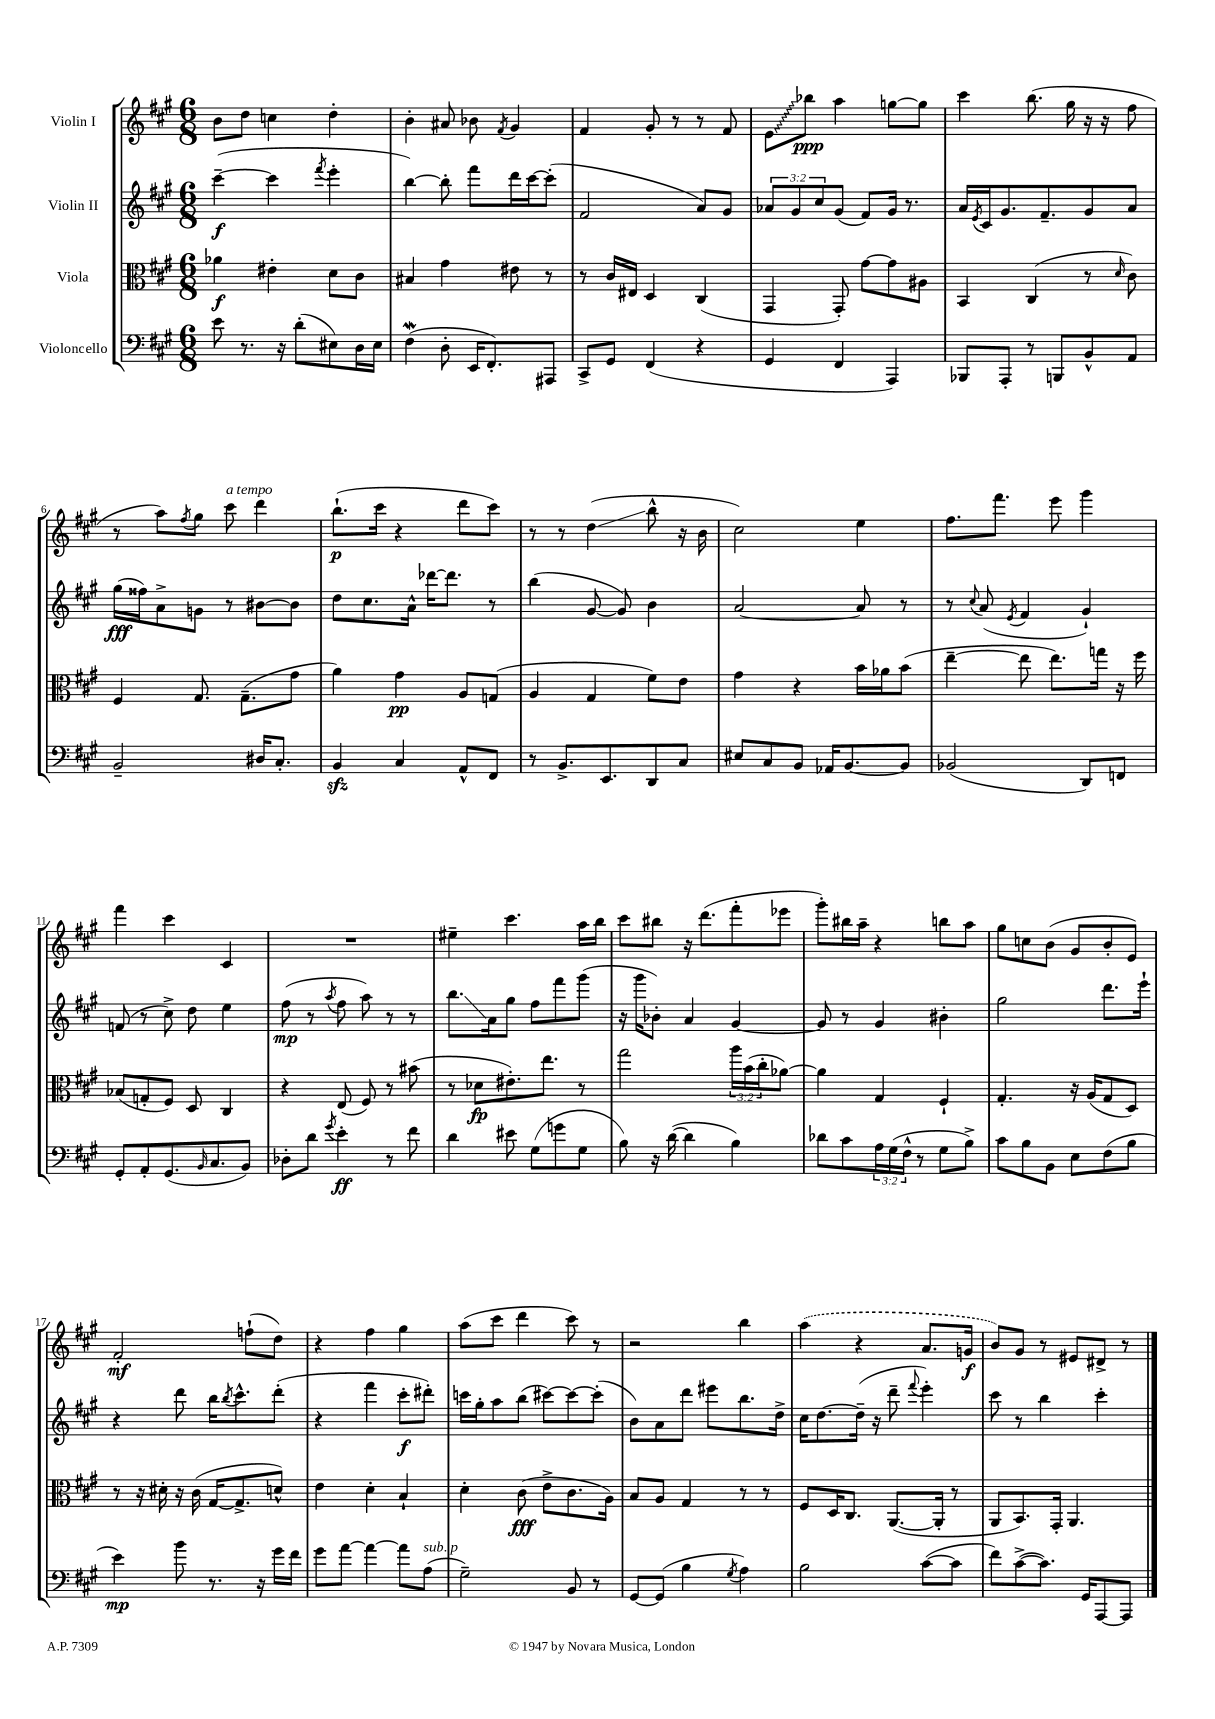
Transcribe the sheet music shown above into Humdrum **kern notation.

**kern	**kern	**kern	**kern
*staff4	*staff3	*staff2	*staff1
*clefF4	*clefC3	*clefG2	*clefG2
*k[f#c#g#]	*k[f#c#g#]	*k[f#c#g#]	*k[f#c#g#]
*M6/8	*M6/8	*M6/8	*M6/8
8e\	4a-\	([4ccc#~\	8b\L
8.r	.	.	8dd\J
.	4e#'\	4ccc#\]	4cc\
16r	.	.	.
(8d'\L	.	.	.
.	.	8qfff#/	.
8E#\)	8d\L	4eee'\	4dd'\
16D\L	8c#\J	.	.
16E#\JJ	.	.	.
=	=	=	=
(4F#\	4B#/	[4bb\)	4b'\
8D'\	4g#\	8bb'\]	8a#/
16EE/LK	.	8fff#\L	8b-\
8.FF#'/)	.	.	.
.	.	.	8qf#/
.	8e#\	16ddd\L	4g#/
.	.	[16ccc#\J	.
8AAA#/J	8r	(8ccc#'\]J	.
=	=	=	=
8CC#^/L	8r	2f#/	4f#/
8GG#/J	16c#/LL	.	.
.	16E#/JJ	.	.
(4FF#/	4D/	.	8g#'/
.	.	.	8r
4r	(4C#/	8a/L)	8r
.	.	8g#/J	8f#/
=	=	=	=
4GG#/	4GG#/	12a-/L	8e\L
.	.	12g#/	.
.	.	.	8bb-\J
.	.	12cc#/	.
4FF#/	8GG#'/)	(8g#/J	4aa\
.	[8g#\L	8f#/L)	.
4AAA/)	8g#\]	16g#/Jk	[8gg\L
.	.	8.r	.
.	8A#\J	.	8gg\]J
=	=	=	=
8BBB-/L	4BB/	16a/LL	4ccc#\
.	.	8qe/	.
.	.	16c#/J	.
8AAA'/J	.	8.g#/	.
8r	(4C#/	.	(8.bb\
.	.	8.f#~/	.
8BBB/L	.	.	.
.	.	.	16gg#\
8BB^^/	8r	8g#/	16r
.	.	.	16r
.	16qqd/	.	.
8AA/J	8c#\)	8a/J	8ff#\
=	=	=	=
2BB~/	4F#/	(16gg#\LL	8r
.	.	16ff##\J)	.
.	.	8a^\	8aa\L)
.	.	.	8qff#/
.	8.G#/	8g\J	8gg#\J
.	.	8r	8ccc#\
.	(8.G#~\L	.	.
16D#/LK	.	[8b#\L	4ddd\
8.C#'/J	.	.	.
.	8g#\J	8b#\]J	.
=	=	=	=
4BB/	4a\)	8dd\L	(8.bb`\L
.	.	8.cc#\	.
.	.	.	16ccc#\Jk
4C#/	4g#\	.	4r
.	.	16a^^\Jk	.
.	.	[16ddd-\LK	.
.	.	8.ddd-\]J	.
8AA^^/L	8A/L	.	8ddd\L
8FF#/J	(8G/J	8r	8ccc#\J)
=	=	=	=
8r	4A/	(4bb\	8r
8.BB^/L	.	.	8r
.	4G#/	[8g#/	(4dd\
8.EE/	.	.	.
.	.	8g#/])	.
8DD/	8f#\L)	4b\	8bb^^\
8C#/J	8e\J	.	16r
.	.	.	16b\
=	=	=	=
8E#/L	4g#\	[2a/	2cc#\)
8C#/	.	.	.
8BB/J	4r	.	.
16AA-/LK	.	.	.
[8.BB/	.	.	.
.	16b\LL	8a/]	4ee\
.	16a-\J	.	.
8BB/]J	(8b\J	8r	.
=	=	=	=
(2BB-/	[4ee~\	8r	8.ff#\L
.	.	8qqcc#/	.
.	.	(8a/	.
.	.	.	8.fff#\J
.	.	8qe/	.
.	8ee\]	4f#/	.
.	8.ee\L)	.	8eee\
8DD/L)	.	4g#`/)	4ggg#\
.	16gg\Jk	.	.
8FF/J	16r	.	.
.	16ff#\	.	.
=	=	=	=
8GG#'/L	(8B-/L	(8f/	4fff#\
8AA'/	8G'/	8r	.
(8.GG#/	8F#/J)	8cc#^\)	4ccc#\
.	8D/	8dd\	.
16qqBB/	.	.	.
8.C#/	.	.	.
.	4C#/	4ee\	4c#/
8BB/J)	.	.	.
=	=	=	=
8D-'\L	4r	(8ff#\	2.r
8d\J	.	8r	.
8qg#/	.	8qaa/	.
4e'\	(8E/	8ff#\	.
.	8F#/)	8aa\)	.
8r	8r	8r	.
8f#\	(8b#\	8r	.
=	=	=	=
4d\	8r	8.bb\L	4ee#~\
.	8d-\L	.	.
.	.	16a\k	.
8e#\	8.e#'\)	8gg#\J	4.ccc#\
(8G#\L	.	8ff#\L	.
.	8.ee\J	.	.
8g\	.	8fff#\	.
8G#\J	8r	(8ggg#\J	16aa\LL
.	.	.	16bb\JJ
=	=	=	=
8B\)	2gg#\	16r	8ccc#\L
.	.	16ggg#\LK	.
16r	.	8b-'\J)	8bb#\J
([16d\	.	.	.
4d\]	.	4a/	16r
.	.	.	(8.ddd\L
4B\)	24aa\LL	[4g#/	8fff#'\
.	(24b\	.	.
.	24cc#'\J	.	.
.	[8a-\J)	.	8eee-\J
=	=	=	=
8d-\L	4a-\]	8g#/]	8ggg#'\L)
8c#\	.	8r	16bb#\L
.	.	.	16aa~\JJ
24A\L	4G#/	4g#/	4r
(24G#\	.	.	.
24F#^^\JJ	.	.	.
8r	.	.	.
8G#\L	4F#`/	4b#'\	8bb\L
8B^\J)	.	.	8aa\J
=	=	=	=
8c#\L	4.G#'/	2gg#\	8gg#\L
8B\	.	.	8cc\
8BB\J	.	.	(8b\J
8E\L	16r	.	8g#/L
.	(16A/LK	.	.
(8F#\	8G#/	8.ddd\L	8b'/
8B\J	8D/J)	.	8e/J)
.	.	16eee`\Jk	.
=	=	=	=
4e\)	8r	4r	2f#'/
.	16r	.	.
.	16d#'\	.	.
8b\	16r	8ddd\	.
.	(16c#\	.	.
8.r	[16G#/LK	16bb\LK	.
.	.	8qbb/	.
.	8.G#^/]	8.ccc#^^\	.
.	.	.	(8ff`\L
16r	.	.	.
16g#\LL	8d^^/J)	(8ddd'\J	8dd\J)
16f#\JJ	.	.	.
=	=	=	=
8g#\L	4e\	4r	4r
[8a\J	.	.	.
4a\_	4d'\	4fff#\	4ff#\
8a\]L	4B`/	8ccc#'\L	4gg#\
(8A\J	.	8ddd#'\J)	.
=	=	=	=
2G#~\)	4d'\	16ccc\LL	(8aa\L
.	.	16gg#'\J	.
.	.	8aa\	8ccc#\J
.	(8c#\	(8bb\J	4ddd\
.	8e^\L	[8ccc#\L)	.
8BB/	8.c#\	8ccc#\_	8ccc#\)
8r	.	(8ccc#'\]J	8r
.	16A\Jk)	.	.
=	=	=	=
[8GG#/L	8B/L	8b\L)	2r
(8GG#/]J	8A/J	8a\	.
4B\	4G#/	8ddd\J	.
.	.	8eee#\L	.
8qG#/	.	.	.
4A\)	8r	8.bb\	4bb\
.	8r	.	.
.	.	16dd^\Jk	.
=	=	=	=
2B\	8F#/L	16cc#\LK	(4aa\
.	.	[8.dd\	.
.	16D/K	.	.
.	8.C#/J	.	.
.	.	(16dd~\]Jk	4r
.	.	16r	.
.	([8.AA/L	8ddd~\	.
.	.	8qqfff#/	.
([8c#\L	.	4eee'\)	8.a/L
.	16AA'/]Jk	.	.
8c#\]J	8r	.	.
.	.	.	16g/Jk
=	=	=	=
8f#\L)	8AA/L	8ccc#\	8b/L)
([8c#^\	8.BB/)	8r	8g#/J
8.c#\]J)	.	4bb\	8r
.	16GG#'/Jk	.	.
.	4.AA/	.	8e#/L
16GG#/LK	.	.	.
[8AAA/	.	4ccc#'\	8d#^/J
8AAA/]J	.	.	8r
==	==	==	==
*-	*-	*-	*-
